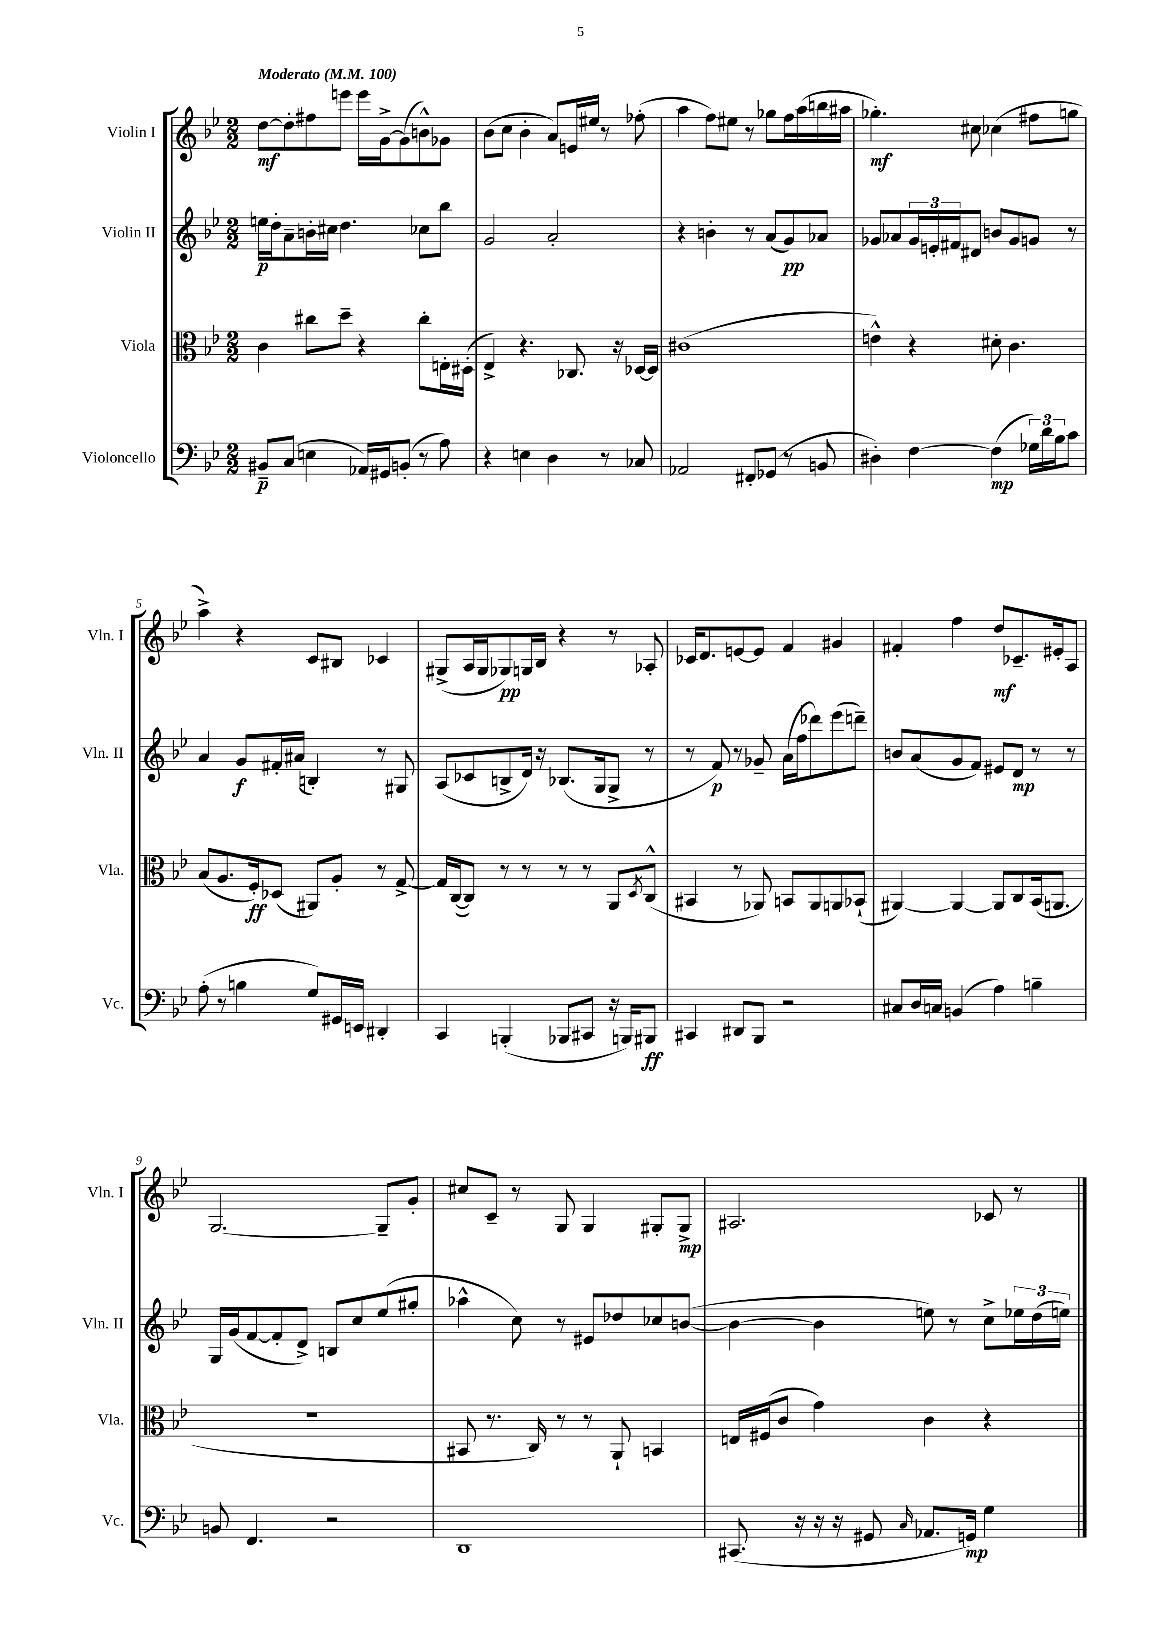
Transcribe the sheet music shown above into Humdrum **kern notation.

**kern	**kern	**kern	**kern
*staff4	*staff3	*staff2	*staff1
*clefF4	*clefC3	*clefG2	*clefG2
*k[b-e-]	*k[b-e-]	*k[b-e-]	*k[b-e-]
*M2/2	*M2/2	*M2/2	*M2/2
*MM100	*MM100	*MM100	*MM100
8BB#~	4c	16ee	[8dd
.	.	16dd'	.
(8C	.	8a~	8dd']
4E	8cc#	16b'	8ff#
.	.	16cc#	.
.	8dd~	4.dd	8eee
16AA-)	4r	.	16eee
16GG#	.	.	[16g^
(8BB'	.	.	(8g]
8r	8cc#'	8cc-	8b^^)
8A)	16E'	8bb-	8g-
.	(16D#'	.	.
=	=	=	=
4r	4E-^)	2g	(8b-
.	.	.	8cc
4E	4.r	.	4b-'
4D	.	2a'	8a)
.	8.C-	.	16e
.	.	.	16ee#
8r	.	.	8r
.	16r	.	.
8C-	[16D-	.	(8ff-'
.	16D-]	.	.
=	=	=	=
2AA-	(1c#	4r	4aa
.	.	4b'	8ff)
.	.	.	8ee#
8FF#'	.	8r	8r
(8GG-	.	(8a	8gg-
8r	.	8g)	16ff
.	.	.	(16aa
8BB	.	8a-	16bb
.	.	.	16aa#
=	=	=	=
4D#')	4e^^)	8g-	4.gg-')
.	.	8a-	.
[4F	4r	24g-	.
.	.	24e'	.
.	.	24f#	.
.	.	8d#	8cc#
(4F]	8d#'	8b	(4cc-
.	4.c	8g-	.
24G-)	.	8g	8ff#
24d	.	.	.
24B-	.	.	.
8c	.	8r	8gg
=	=	=	=
(8A'	(8B-	4a	4aa^)
8r	8.A	.	.
4B	.	8g	4r
.	16F')	.	.
.	(8D-	16f#'	.
.	.	(16a#	.
8G)	8AA#)	4B')	8c
16GG#	8A'	.	8B#
16EE	.	.	.
4DD#'	8r	8r	4c-
.	[8G^	8G#	.
=	=	=	=
4CC	16G]	(8A	(8G#^
.	([16C	.	.
.	8C])	8c-	16A
.	.	.	16G#
(4BBB'	8r	8B^	8G-)
.	8r	16d)	16G
.	.	16r	16B-
8BBB-	8r	(8.B-	4r
8CC#	8r	.	.
.	.	16G	.
16r	8AA	8G^	8r
16BBB)	.	.	.
.	8qD	.	.
8BBB#	(8C^^	8r	8A-'
=	=	=	=
4CC#	4BB#	8r	16c-
.	.	.	8.d
.	.	8f)	.
8DD#	8r	8r	[8e
8BBB-	8AA-)	8g-~	8e]
2r	8BB	(16a	4f
.	.	16ff	.
.	8AA-	8ddd-)	.
.	8AA	(8eee-	4g#
.	(8BB-`	8ddd~)	.
=	=	=	=
8C#	[4AA#)	8b	4f#'
16D	.	(8a	.
16C	.	.	.
(4BB	4AA#_	8g	4ff
.	.	8f)	.
4A)	8AA#]	8e#	8dd
.	8C	8d	8.c-~
4B~	(16BB-	8r	.
.	8.AA	.	16e#'
.	.	8r	8A
=	=	=	=
8BB	1r	16G	[2.G
.	.	(16g	.
4.FF	.	[8f	.
.	.	8f']	.
.	.	8d^)	.
2r	.	8B	.
.	.	8cc	.
.	.	(8ee-	8G~]
.	.	8gg#'	8g'
=	=	=	=
1DD	8BB#	4aa-^^	8cc#
.	8.r	.	8c~
.	.	8cc)	8r
.	16C)	.	.
.	8r	8r	8G
.	8r	8e#	4G
.	8AA`	8dd-	.
.	4BB	8cc-	8G#'
.	.	([8b	8G#^
=	=	=	=
(8.CC#	16E	4b_	2.A#
.	(16F#	.	.
.	8c	.	.
16r	.	.	.
16r	4g)	4b]	.
16r	.	.	.
8GG#	.	.	.
16qqC	.	.	.
8.AA-	4c	8ee)	.
.	.	8r	.
16GG)	.	.	.
4G	4r	8cc^	8c-
.	.	24ee-	8r
.	.	(24dd	.
.	.	24ee)	.
==	==	==	==
*-	*-	*-	*-
